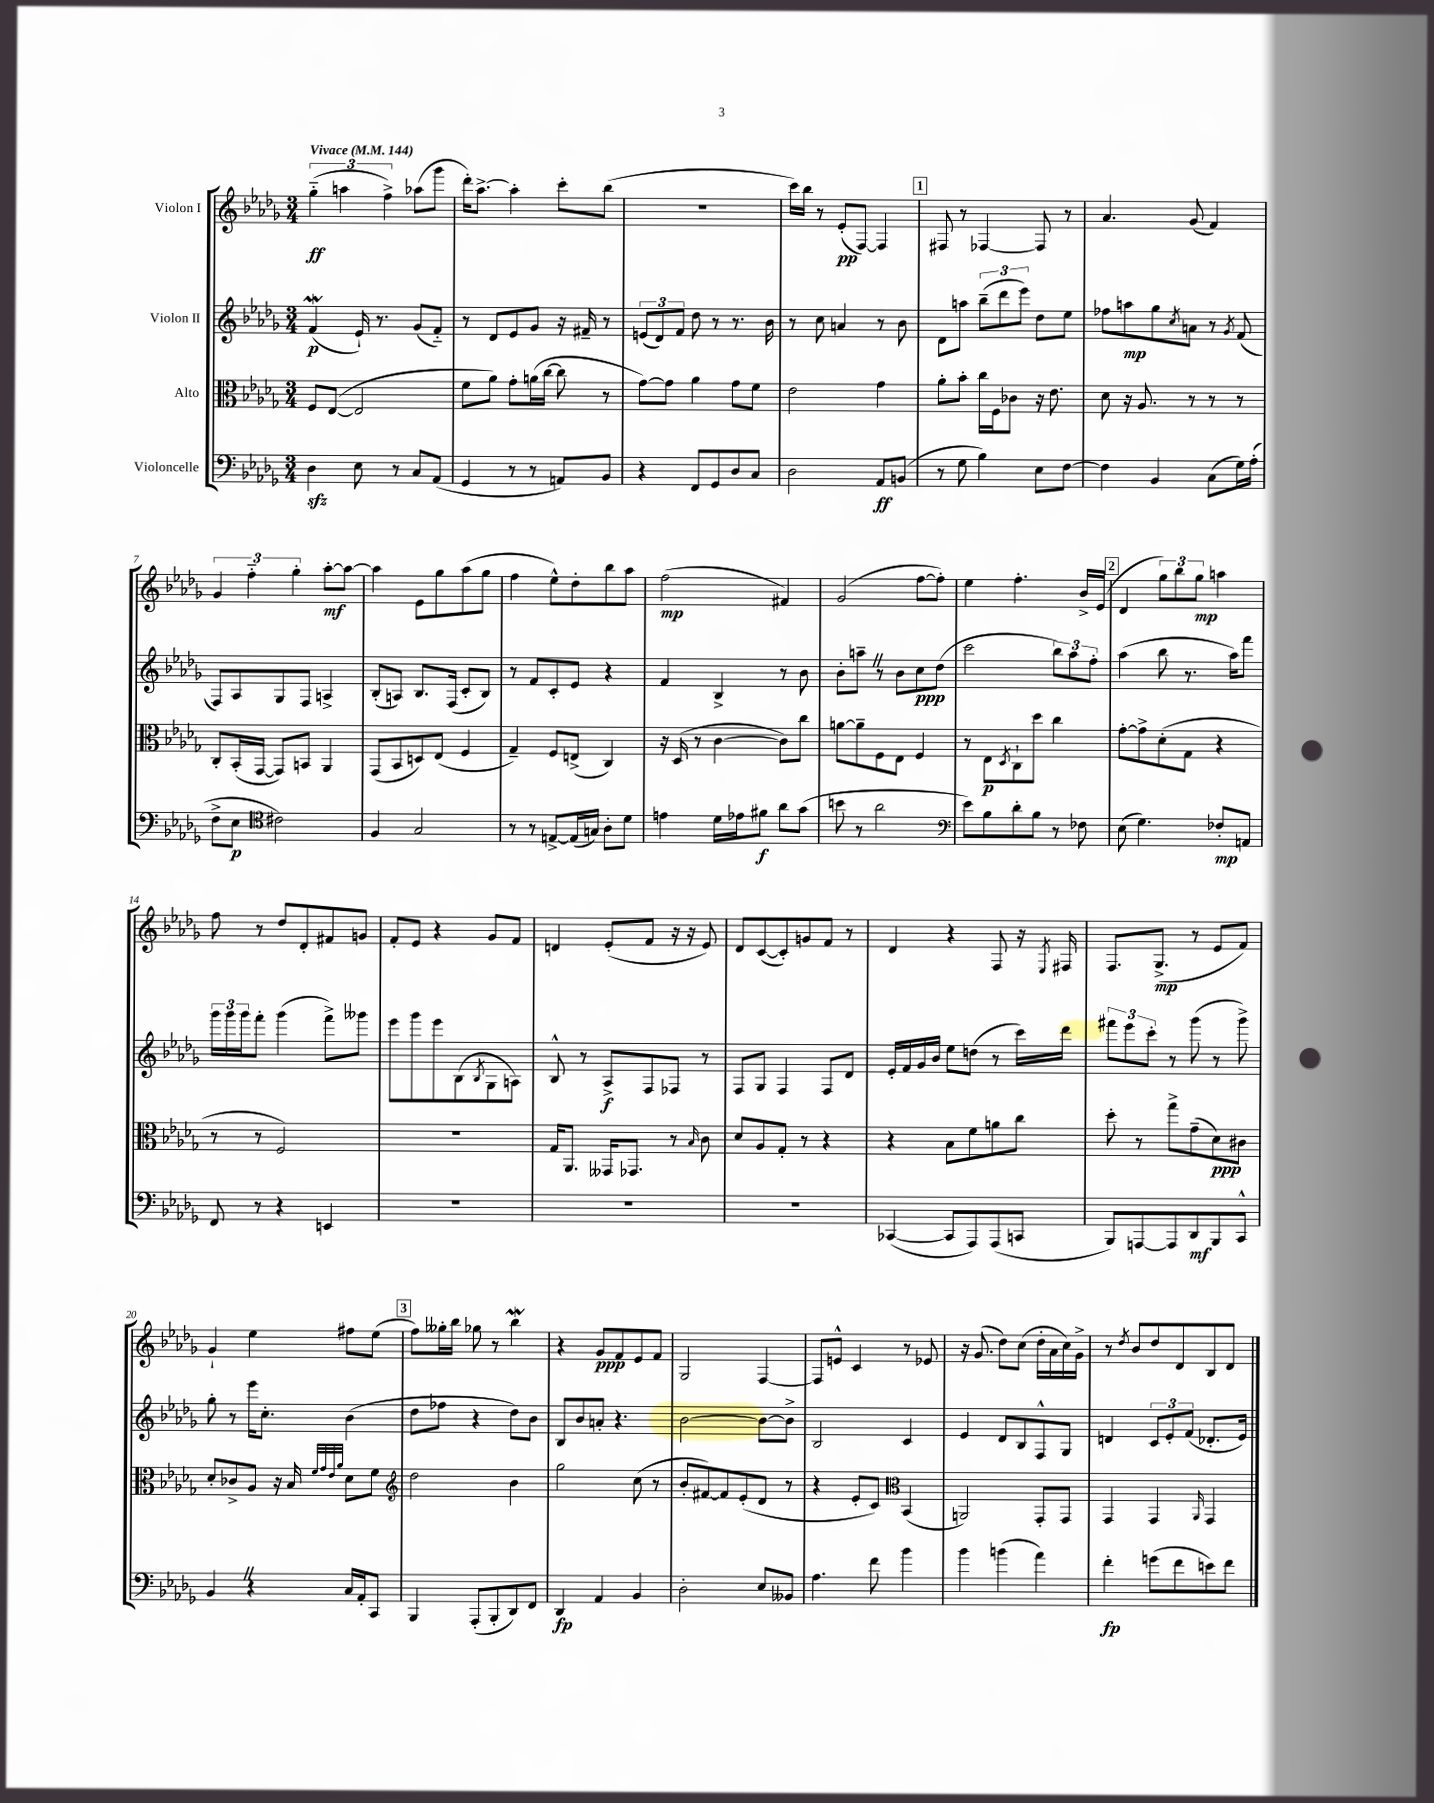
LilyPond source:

<<
\new StaffGroup <<
\new Staff = "s0" \with { instrumentName = "Violon I" } {
    \clef treble \key des \major \numericTimeSignature \time 3/4 \tempo "Vivace" 4 = 144
    \tuplet 3/2 { ges''4-_\ff( a''4 f''4->) } aes''8( ges'''8 |
    des'''16-.) aes''8.~-> aes''4-. c'''8-. bes''8( |
    R2. |
    c'''16) bes''16 r8 ees'8-.\pp( f8~) f4 |
    \mark \markup { \box "1" } fis8 r8 fes4~ fes8 r8 |
    aes'4. ges'8( f'4) |
    \tuplet 3/2 { ges'4 f''4-_ ges''4-. } aes''8~-.\mf aes''8~ |
    aes''4 ees'8 ges''8 aes''8( ges''8 |
    f''4 ees''8-^) des''8-. bes''8 aes''8 |
    f''2\mp( fis'4) |
    ges'2( f''8~ f''8-.) |
    ees''4 f''4.-. bes'16-> ees'16( |
    \mark \markup { \box "2" } des'4 \tuplet 3/2 { ges''8) bes''8 ges''8\mp } a''4 |
    f''8 r8 des''8 des'8-. fis'8 g'8 |
    f'8-. ees'8 r4 ges'8 f'8 |
    d'4 ees'8-.( f'8 r16 r16 ees'8) |
    des'8 c'8~( c'8-.) g'8 f'8 r8 |
    des'4 r4 f8 r16 \acciaccatura { ees8 } fis16 |
    f8. ges8.->\mp( r8 ees'8 f'8) |
    ges'4-! ees''4 fis''8 ees''8( |
    \mark \markup { \box "3" } f''8) geses''16-. bes''16 ges''8 r8 bes''4\mordent |
    r4 ges'8\ppp f'8 ees'8 f'8 |
    ges2 f4~ |
    f8 e'8-^ c'4 r8 ees'8 |
    r16 ges'8.( des''8) c''8( des''16-. aes'16 c''16) ges'16-> |
    r8 \acciaccatura { des''8 } bes'8 des''8 des'8 bes8 des'8 \bar "|." |
}
\new Staff = "s1" \with { instrumentName = "Violon II" } {
    \clef treble \key des \major \numericTimeSignature \time 3/4
    f'4\mordent\p( ees'16-!) r8. ges'8( f'8-_) |
    r8 des'8 ees'8 ges'8 r16 fis'16-- r8 |
    \tuplet 3/2 { e'8( des'8) f'8 } des''8 r8 r8. bes'16 |
    r8 c''8 a'4 r8 bes'8 |
    \mark \markup { \box "1" } des'8 a''8 \tuplet 3/2 { bes''8--( des'''8 ees'''8) } des''8 ees''8 |
    fes''8 a''8\mp ges''8 \acciaccatura { c''8 } a'8 r8 \acciaccatura { ges'8 } f'8( |
    f8) aes8 ges8 f8 a4-> |
    bes8-.( a8) bes8. f16( c'8-. bes8) |
    r8 f'8 c'8-. ees'8 r4 |
    f'4 bes4-> r8 bes'8 |
    bes'8-. a''8-- \once \override BreathingSign.text = \markup { \musicglyph "scripts.caesura.straight" } \breathe r8 bes'8 c''8\ppp des''8( |
    c'''2 \tuplet 3/2 { bes''8) aes''8 f''8-. } |
    \mark \markup { \box "2" } aes''4( bes''8 r8. aes''16) f'''8 |
    \tuplet 3/2 { ges'''16 ges'''16 ges'''16 } f'''8-. ges'''4( f'''8->) geses'''8 |
    ees'''8 ges'''8 ees'''8 bes8( \acciaccatura { bes8 } ges8 a8) |
    bes8-^ r8 aes8->\f f8 fes8 r8 |
    f8 ges8 f4 f8 des'8 |
    ees'16-. f'16 ges'16 bes'16 ees''8 d''8( r8 c'''16) des'''16 |
    \tuplet 3/2 { fis'''8 ees'''8 c'''8-. } r8 ges'''8( r8 ges'''8->) |
    ges''8-. r8 ees'''16 c''8.-. bes'4( |
    \mark \markup { \box "3" } des''8 fes''8 r4 des''8) bes'8 |
    bes8 bes'8 a'8-. r4. |
    bes'2~ bes'8~ bes'8-> |
    bes2 c'4 |
    ees'4 des'8 bes8 f8-^ ges8 |
    d'4 \tuplet 3/2 { c'8 ees'8-. f'8( } des'8.-. ees'16) \bar "|." |
}
\new Staff = "s2" \with { instrumentName = "Alto" } {
    \clef alto \key des \major \numericTimeSignature \time 3/4
    f8 ees8~( ees2 |
    f'8 aes'8) ges'8-. a'16( c''16~ c''8 r8 |
    ges'8~) ges'8 aes'4 ges'8 f'8 |
    ees'2 ges'4 |
    \mark \markup { \box "1" } aes'8-. bes'8-. c''16 f16 ces'8 r16 ees'8. |
    des'8 r16 aes8. r8 r8 r8 |
    c8-. bes,16-.( ges,16~ ges,8) b,8 aes,4 |
    ges,8( bes,8 d8) ees8( f4 |
    ges4--) f8 e8->( c4) |
    r16 des16( r8 c'4~ c'8) c''8 |
    a'8~ a'8-- f8 ees8 f4 |
    r8 ees8\p \acciaccatura { des8 } c8-! des''8 c''4 |
    \mark \markup { \box "2" } ges'8~-. ges'8-> des'8-.( ges8 r4 |
    r8 r8 f2) |
    R2. |
    ges16 aes,8. geses,16 ges,8. r8 \grace { bes16 } c'8 |
    des'8 aes8 ges8-. r8 r4 |
    r4 bes8 f'8 a'8 c''8 |
    des''8-. r8 ges''8-> ges'8--( des'8\ppp) cis'8 |
    des'8-. ces'8-> aes8 r16 bes16 \grace { f'32 ges'32 ees'32 aes'32 } des'8 f'8 |
    \mark \markup { \box "3" } \clef treble des''2 bes'4 |
    ges''2 c''8( r8 |
    bes'8-. fis'8~) fis'8 ees'8-.( des'8 r8 |
    r4 ees'8-. c'8) \clef alto bes,4( |
    a,2) ges,8-. ges,8 |
    ges,4 ges,4 \grace { aes,16 } ges,4 \bar "|." |
}
\new Staff = "s3" \with { instrumentName = "Violoncelle" } {
    \clef bass \key des \major \numericTimeSignature \time 3/4
    des4\sfz ees8 r8 c8 aes,8( |
    ges,4 r8 r8 a,8) bes,8 |
    r4 f,8 ges,8 des8 c8 |
    des2 aes,8\ff b,8( |
    \mark \markup { \box "1" } r8 ges8 bes4) ees8 f8~ |
    f4 bes,4 c8( ges16) aes16-.( |
    f8-> ees8\p \clef tenor cis'2) |
    f4 ges2 |
    r8 r8 e8~-> e16( g16) aes8-. des'8 |
    e'4 des'16 ees'16 fis'8\f aes'8 ges'8( |
    b'8 r8 aes'2 |
    \clef bass ees'8) bes8 des'8-. bes8 r8 fes8 |
    \mark \markup { \box "2" } ees8( ges4.) fes8-.\mp a,8 |
    f,8 r8 r4 e,4 |
    R2. |
    R2. |
    R2. |
    ces,4~( ces,8 aes,,8) aes,,8( c,8 |
    bes,,8) a,,8~ a,,8 des,8\mf bes,,8 c,8-^ |
    bes,4 \once \override BreathingSign.text = \markup { \musicglyph "scripts.caesura.straight" } \breathe r4 c16 aes,16-. c,8 |
    \mark \markup { \box "3" } bes,,4 aes,,8-.( bes,,8-. des,8) f,8 |
    des,4\fp aes,4 bes,4 |
    des2-. ees8 beses,8 |
    aes4. f'8 bes'4 |
    bes'4 b'4( aes'4) |
    f'4-.\fp g'8( f'8 e'8) f'8 \bar "|." |
}
>>
>>
